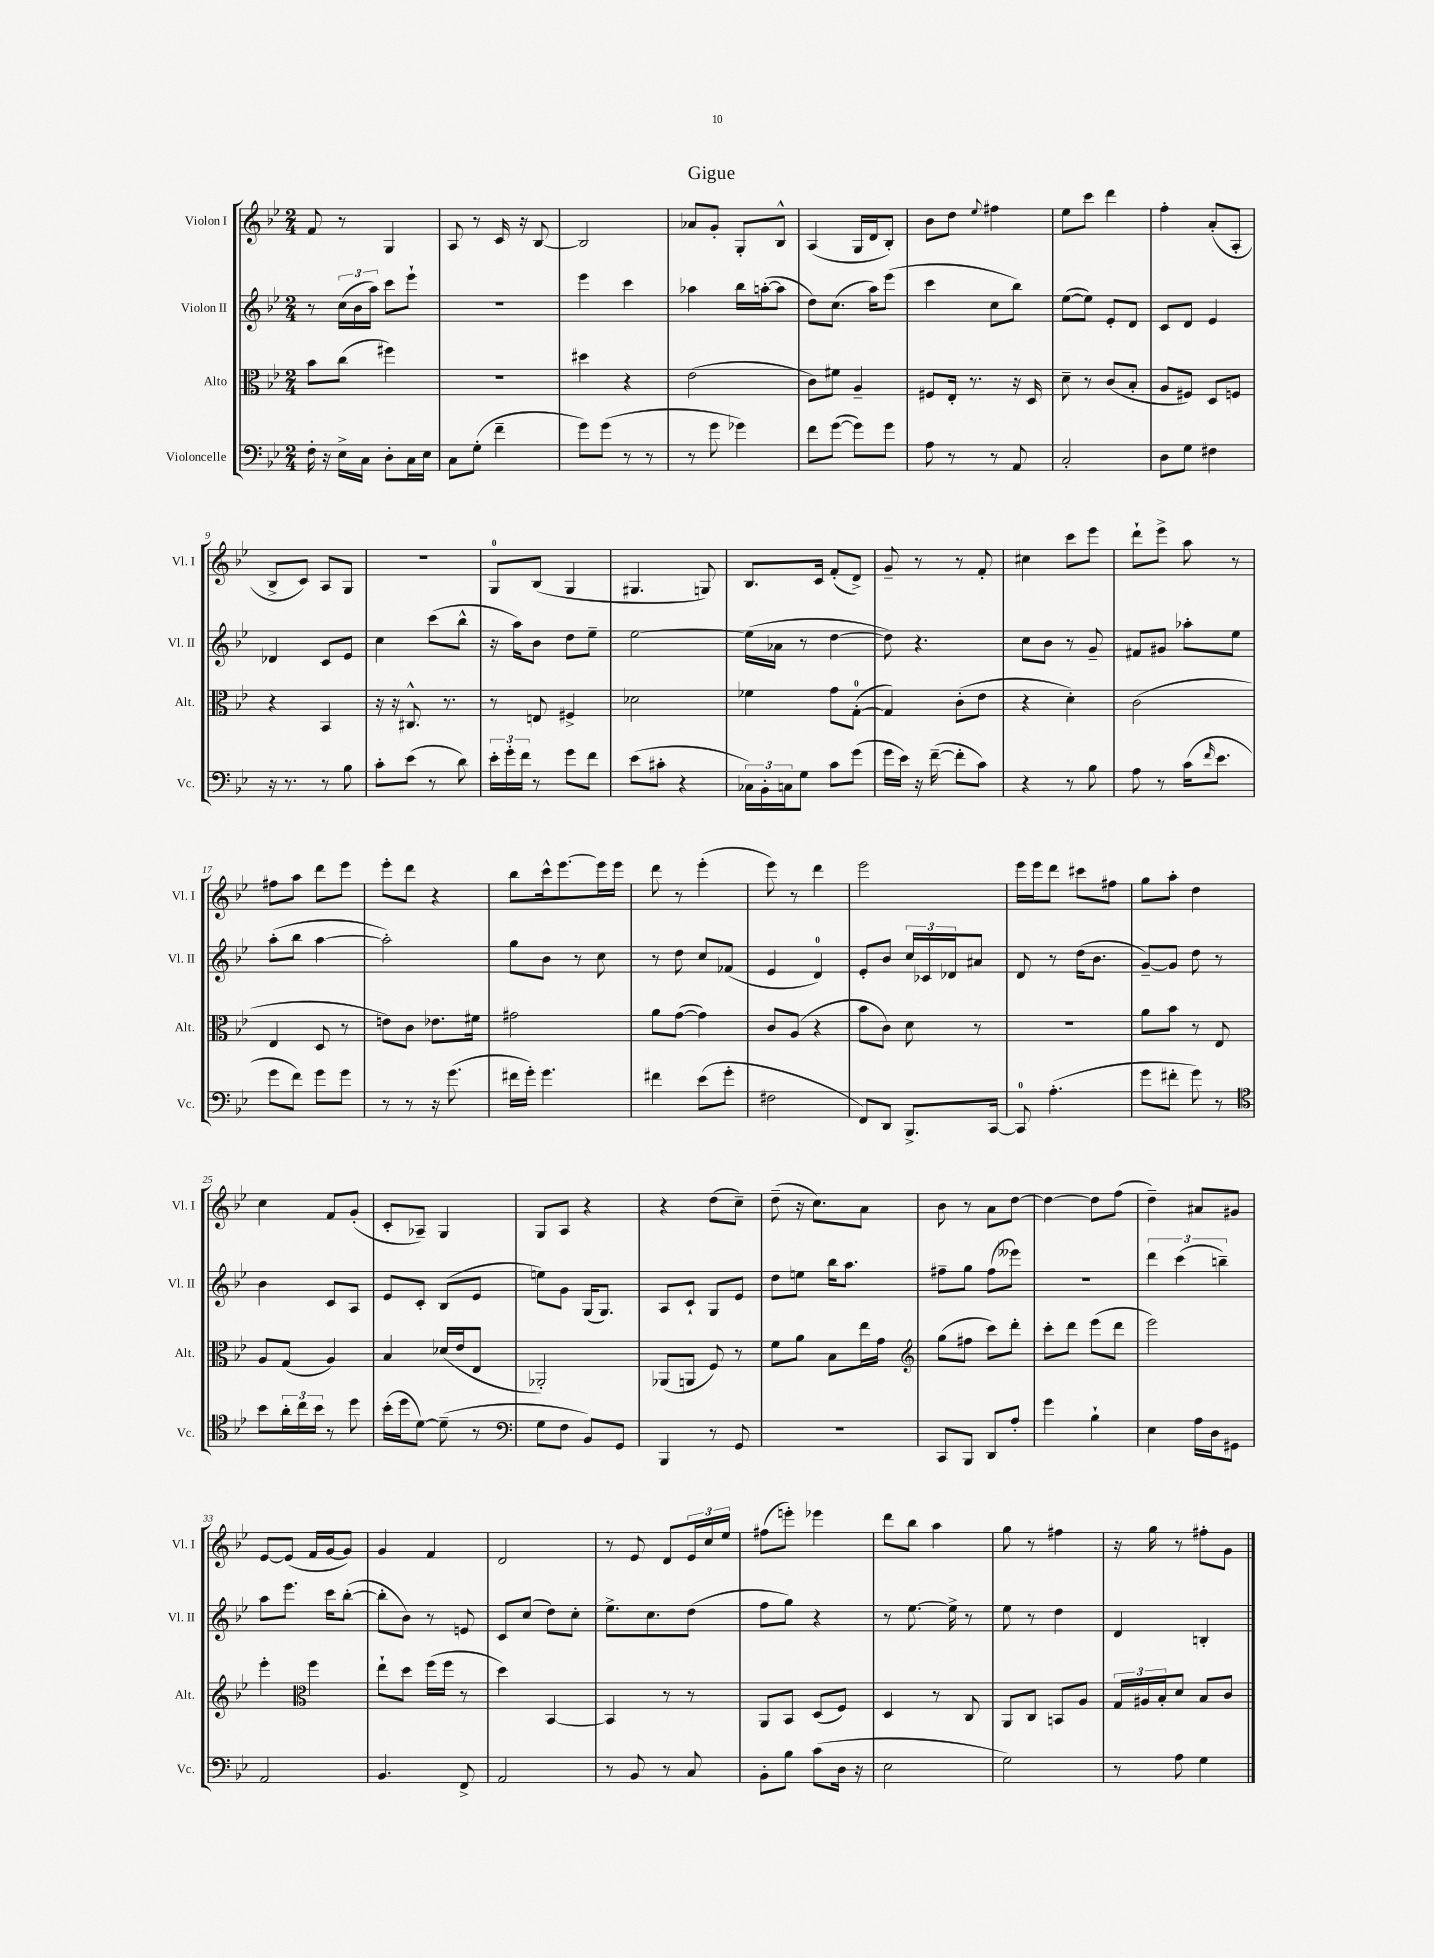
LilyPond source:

\header { title = "Gigue" }
<<
\new StaffGroup <<
\new Staff = "s0" \with { instrumentName = "Violon I" shortInstrumentName = "Vl. I" } {
    \clef treble \key bes \major \numericTimeSignature \time 2/4
    f'8 r8 g4 |
    a8 r8 c'16 r16 bes8~ |
    bes2 |
    aes'8 g'8-. g8-. bes8-^ |
    a4( g16 d'16 bes8-.) |
    bes'8 d''8 \appoggiatura { ees''8 } fis''4 |
    ees''8 c'''8 d'''4 |
    f''4-. a'8-.( a8-. |
    bes8-> c'8) a8 g8 |
    r2 |
    g8-0 bes8( g4 |
    gis4. g8) |
    bes8. c'16 f'8-.( d'8->) |
    g'8-- r8 r8 f'8-. |
    cis''4 c'''8 ees'''8 |
    d'''8-! ees'''8-> a''8 r8 |
    fis''8 a''8 d'''8 ees'''8 |
    ees'''8-. d'''8 r4 |
    bes''8 c'''16-^ ees'''8.~ ees'''16 ees'''16 |
    d'''8 r8 ees'''4-.( |
    ees'''8) r8 d'''4 |
    ees'''2 |
    ees'''16 ees'''16 d'''8 cis'''8 fis''8 |
    g''8 a''8-. d''4 |
    c''4 f'8 g'8-.( |
    c'8-. aes8--) g4 |
    g8 a8 r4 |
    r4 d''8( c''8--) |
    d''8--( r16 c''8.) a'8 |
    bes'8 r8 a'8 d''8~ |
    d''4~ d''8 f''8( |
    d''4--) ais'8 gis'8 |
    ees'8~ ees'8( f'16 g'16~ g'8) |
    g'4 f'4 |
    d'2 |
    r8 ees'8 d'8 \tuplet 3/2 { ees'16 c''16 ees''16 } |
    fis''8( e'''8-.) ees'''4 |
    d'''8 bes''8 a''4 |
    g''8 r8 fis''4 |
    r16 g''16 r8 fis''8-. g'8 \bar "|." |
}
\new Staff = "s1" \with { instrumentName = "Violon II" shortInstrumentName = "Vl. II" } {
    \clef treble \key bes \major \numericTimeSignature \time 2/4
    r8 \tuplet 3/2 { c''16( bes'16 a''16) } c'''8 ees'''8-! |
    R2 |
    ees'''4 c'''4 |
    aes''4 bes''16 a''16~-.( a''8 |
    d''8) c''8.( a''16) ees'''8( |
    c'''4 c''8 bes''8) |
    ees''8~( ees''8) ees'8-. d'8 |
    c'8 d'8 ees'4 |
    des'4 c'8 ees'8 |
    c''4 c'''8( bes''8-^ |
    r16 a''16) bes'8 d''8 ees''8-- |
    ees''2~ |
    ees''16( aes'16 r8 d''4~ |
    d''8) r4. |
    c''8 bes'8 r8 g'8-- |
    fis'8 gis'8 aes''8-. ees''8 |
    a''8-.( bes''8 a''4~ |
    a''2-.) |
    g''8 bes'8 r8 c''8 |
    r8 d''8 c''8 fes'8( |
    ees'4 d'4-0) |
    ees'8-. bes'8 \tuplet 3/2 { c''16 ces'16 des'16 } ais'8 |
    d'8 r8 d''16( bes'8. |
    g'8~--) g'8 d''8 r8 |
    bes'4 c'8 a8 |
    ees'8 c'8-. bes8( ees'8 |
    e''8) g'8 g16( g8.) |
    a8 c'8-! g8 ees'8 |
    d''8 e''8 bes''16 a''8. |
    fis''8-- g''8 fis''8( eeses'''8) |
    r2 |
    \tuplet 3/2 { d'''4 c'''4( b''4--) } |
    a''8 ees'''8. c'''16 bes''8~-.( |
    bes''8-. bes'8) r8 e'8 |
    c'8 c''8( d''8) c''8-. |
    ees''8.-> c''8. d''8( |
    f''8 g''8) r4 |
    r8 ees''8.~ ees''16-> r8 |
    ees''8 r8 d''4 |
    d'4 b4-. \bar "|." |
}
\new Staff = "s2" \with { instrumentName = "Alto" shortInstrumentName = "Alt." } {
    \clef alto \key bes \major \numericTimeSignature \time 2/4
    bes'8 c''8( fis''4) |
    R2 |
    dis''4 r4 |
    ees'2( |
    c'8) fis'8 a4-- |
    fis8 ees16-. r8. r16 d16 |
    d'8-- r8 c'8( bes8-. |
    a8 fis8) d8 f8 |
    r4 bes,4 |
    r16 r16 cis8.-^ r8. |
    r8 e8 fis4-> |
    des'2 |
    fes'4 g'8 g8-0~-.( |
    g4) c'8-.( ees'8 |
    r4 d'4-.) |
    c'2( |
    ees4 d8 r8 |
    e'8) c'8 ees'8. fis'16 |
    gis'2 |
    a'8 g'8~( g'4) |
    c'8 a8( r4 |
    bes'8 c'8) d'8 r8 |
    R2 |
    a'8 bes'8 r8 ees8 |
    a8 g8( a4) |
    bes4 des'16( ees'16 ees8 |
    aes,2-.) |
    aes,8( a,8 f8) r8 |
    f'8 a'8 bes8 ees''16 g'16 |
    \clef treble g''8( fis''8 c'''8) d'''8-. |
    c'''8-. d'''8 ees'''8( d'''8 |
    ees'''2) |
    ees'''4-. \clef alto f''4 |
    ees''8-! d''8 f''16( f''16 r8 |
    d''4) bes,4~ |
    bes,4 r8 r8 |
    a,8 bes,8 d8( f8) |
    d4 r8 c8 |
    a,8 c8 b,8 a8 |
    \tuplet 3/2 { g16 ais16 bes16-. } d'8 bes8 c'8 \bar "|." |
}
\new Staff = "s3" \with { instrumentName = "Violoncelle" shortInstrumentName = "Vc." } {
    \clef bass \key bes \major \numericTimeSignature \time 2/4
    f16-. r16 ees16-> c16 d8-. c16 ees16 |
    c8 g8-.( f'4-- |
    g'8) g'8( r8 r8 |
    r8 g'8 ges'4) |
    f'8 g'8~( g'8) g'8 |
    a8 r8 r8 a,8 |
    c2-. |
    d8 g8 fis4 |
    r16 r8. r8 bes8 |
    c'8-. ees'8( r8 d'8) |
    \tuplet 3/2 { ees'16-. g'16-. f'16 } r8 g'8 f'8 |
    ees'8( cis'8-. r4 |
    \tuplet 3/2 { ces16) bes,16-. c16 } g8 c'8 g'8( |
    g'16 ees'16) r16 f'16~--( f'8-. c'8) |
    r4 r8 bes8 |
    a8 r8 c'16( \grace { f'16 } ees'8. |
    g'8 f'8) g'8 g'8 |
    r8 r8 r16 g'8.( |
    fis'16 g'16-.) g'4. |
    fis'4 ees'8( g'8-. |
    fis2 |
    f,8) d,8 bes,,8.-> c,16~ |
    c,8-0 a4.-.( |
    g'8 fis'8-. g'8) r8 |
    \clef tenor bes'8 \tuplet 3/2 { a'16-. c''16 bes'16 } r8 d''8 |
    bes'16-.( d''16 d'8~) d'8--( r8 |
    \clef bass g8 f8 bes,8) g,8 |
    bes,,4 r8 g,8 |
    R2 |
    c,8 bes,,8 d,8 a8-. |
    g'4 bes4-! |
    ees4 a16 d16 gis,8 |
    a,2 |
    bes,4. f,8-> |
    a,2 |
    r8 bes,8 r8 c8 |
    bes,8-. bes8 c'8( d16 r16 |
    ees2 |
    g2) |
    r8 a8 g4 \bar "|." |
}
>>
>>
